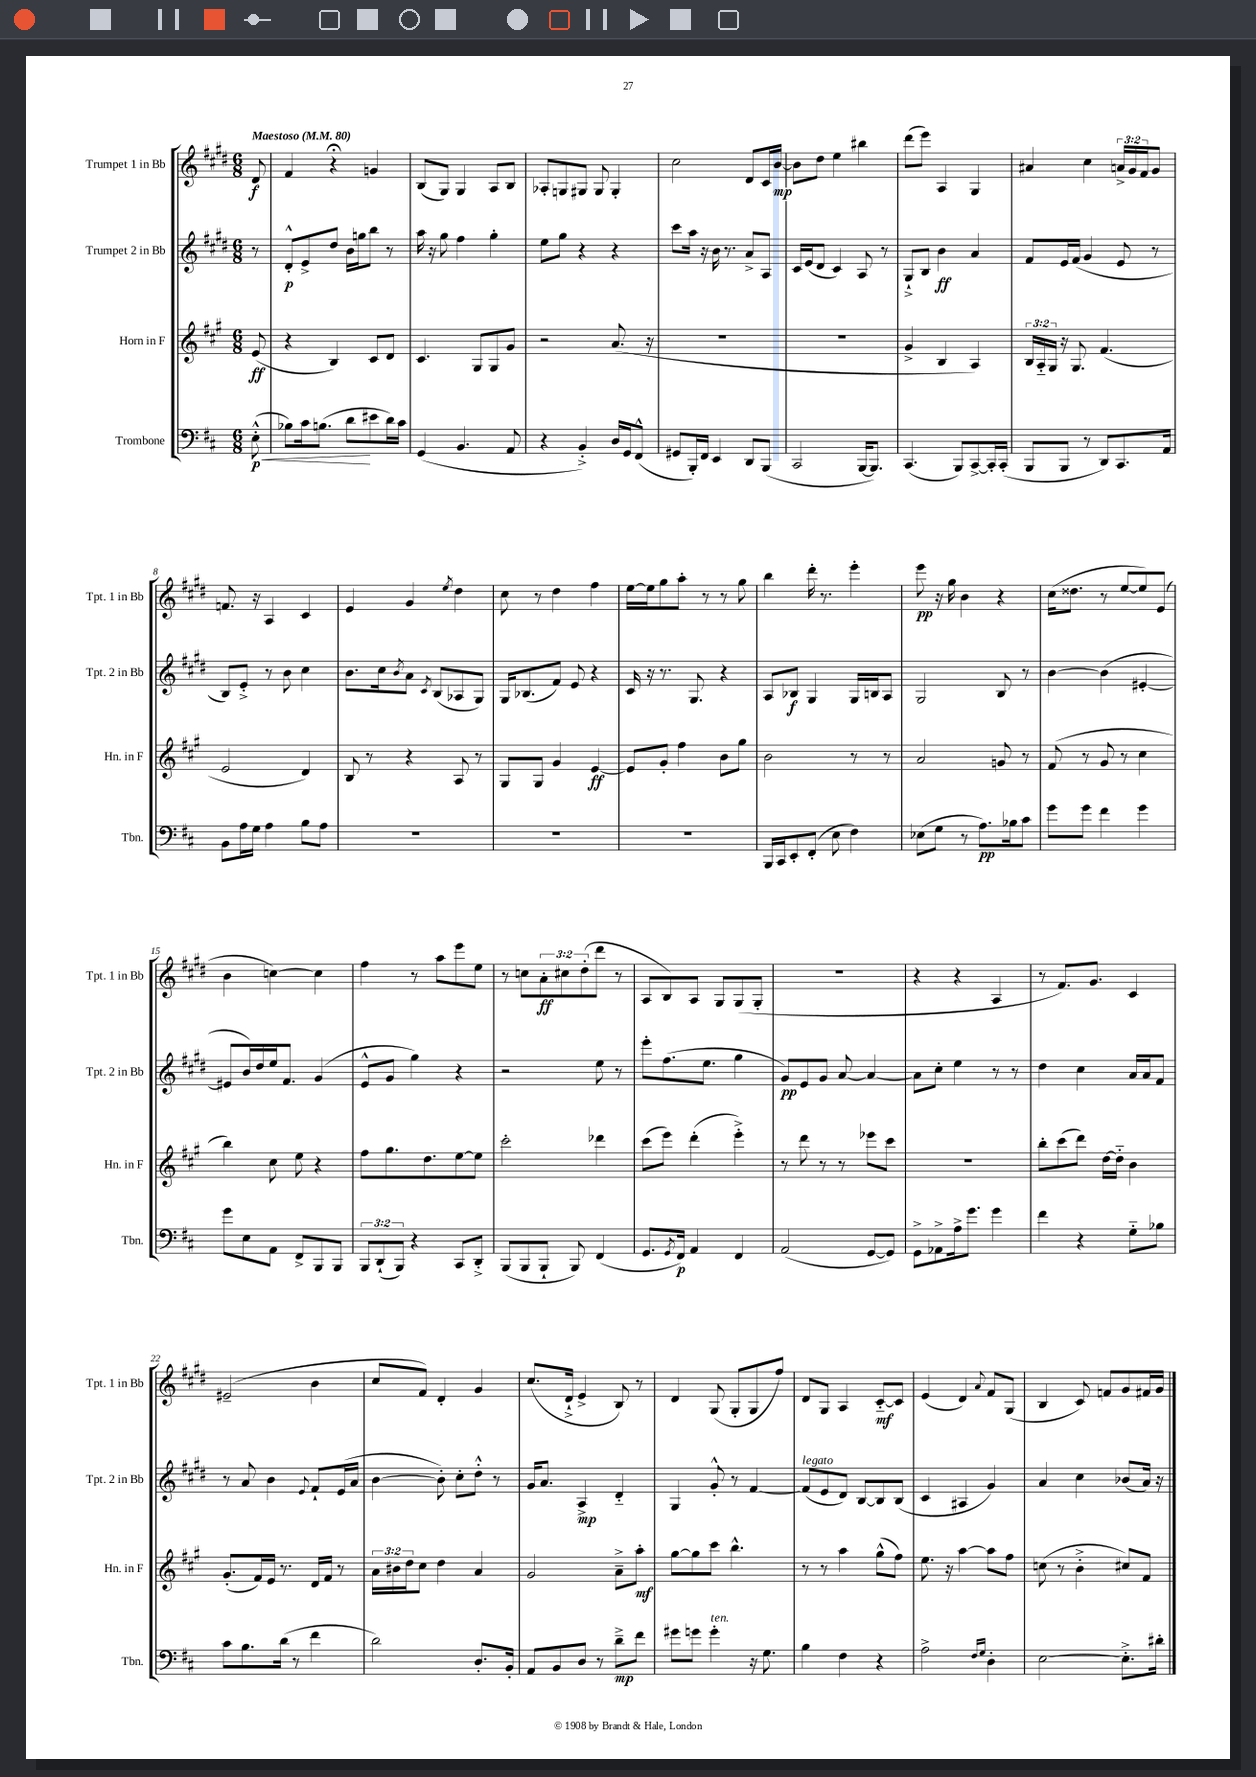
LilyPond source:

<<
\new StaffGroup <<
\new Staff = "s0" \with { instrumentName = "Trumpet 1 in Bb" shortInstrumentName = "Tpt. 1 in Bb" } {
    \clef treble \key e \major \numericTimeSignature \time 6/8 \override Staff.TupletNumber.text = #tuplet-number::calc-fraction-text \partial 8 \tempo "Maestoso" 4 = 80
    dis'8\f |
    fis'4 r4\fermata g'4 |
    b8( gis8) gis4 a8 b8 |
    aes8-. g8 gis8 gis8 gis4-. |
    cis''2 dis'8 cis'16 b'16~\mp |
    b'8 dis''8 e''4 bis''4 |
    dis'''8( e'''8) a4 gis4 |
    ais'4 cis''4 \tuplet 3/2 { a'16-> gis'16 fis'16 } gis'8 |
    f'8. r16 a4 cis'4 |
    e'4 gis'4 \acciaccatura { e''8 } dis''4 |
    cis''8 r8 dis''4 fis''4 |
    e''16~ e''16 gis''8 a''8-. r8 r8 gis''8 |
    b''4 dis'''16-. r8. e'''4-. |
    e'''8\pp r16 gis''16 b'4 r4 |
    cis''16( disis''8. r8 e''8~ e''8) e'8( |
    b'4 c''4~) c''4 |
    fis''4 r8 a''8 e'''8 e''8 |
    r8 c''8 \tuplet 3/2 { a'8-.\ff cis''8 dis''8-.( } dis'''8 r8 |
    a8 b8) a8 gis8 gis8( gis8-. |
    R2. |
    r4 r4 a4 |
    r8 fis'8.) gis'8. cis'4 |
    eis'2--( b'4 |
    cis''8 fis'8) dis'4-. gis'4 |
    cis''8.( dis'16-!-> e'4-> b8) r8 |
    dis'4 gis8( gis8-. gis8 fis''8) |
    dis'8 gis8 a4 cis'8~-_\mf cis'8 |
    e'4( dis'4) \appoggiatura { a'8 } fis'8 gis8( |
    b4 cis'8) f'8 gis'8 fis'16 gis'16 \bar "|." |
}
\new Staff = "s1" \with { instrumentName = "Trumpet 2 in Bb" shortInstrumentName = "Tpt. 2 in Bb" } {
    \clef treble \key e \major \numericTimeSignature \time 6/8 \partial 8
    r8 |
    dis'8-.-^\p e'8-> dis''8 b'16 g''16 b''8 r8 |
    a''16 r16 gis''8 fis''4 gis''4-. |
    e''8 gis''8 r4 r4 |
    cis'''8 a''16 r16 b'16 r8. a'8-> a8 |
    cis'16 e'16( dis'8 cis'4) a8 r8 |
    gis8-!-> b8 b'4\ff a'4 |
    fis'8 e'16 fis'16( gis'4 e'8 r8 |
    b8) e'8-.-> r8 b'8 cis''4 |
    b'8. cis''16 \acciaccatura { b'8 } a'8 \acciaccatura { cis'8 } b8( aes8 gis8) |
    gis16 bes8.( fis'8) e'8 r4 |
    cis'16 r16 r8. gis8. r4 |
    a8 bes8\f gis4 gis16 b16 a8 |
    gis2 b8 r8 |
    b'4~ b'4( eis'4~-. |
    eis'8 b'16) dis''16 e''16 fis'8. gis'4( |
    e'8-^ gis'8 gis''4) r4 |
    r2 e''8 r8 |
    e'''8-. fis''8.( e''8. gis''4 |
    gis'8\pp) e'8 gis'8 a'8~ a'4~ |
    a'8 cis''8-. e''4 r8 r8 |
    dis''4 cis''4 a'16 a'16 fis'8 |
    r8 a'8 b'4 \appoggiatura { e'8 } fis'8-! e'16( a'16 |
    b'4~ b'8-.) cis''8-. dis''8-.-^ r8 |
    gis'16 a'8. a4->\mp dis'4-_ |
    gis4 gis'8-.-^ r8 fis'4~ |
    fis'8^\markup { \italic "legato" }( e'8 dis'8) b8~ b8 b8( |
    cis'4 ais4 gis'4) |
    a'4 cis''4 bes'8( a'16) r16 \bar "|." |
}
\new Staff = "s2" \with { instrumentName = "Horn in F" shortInstrumentName = "Hn. in F" } {
    \clef treble \key a \major \numericTimeSignature \time 6/8 \override Staff.TupletNumber.text = #tuplet-number::calc-fraction-text \partial 8
    e'8\ff( |
    r4 b4) cis'8 d'8 |
    cis'4. gis8 gis8 gis'8 |
    r2 a'8.( r16 |
    R2. |
    R2. |
    gis'4-> b4 a4) |
    \tuplet 3/2 { b16 a16-_ gis16 } r16 gis8. fis'4.( |
    e'2 d'4) |
    b8 r8 r4 a8 r8 |
    gis8 gis8 gis'4 e'4~\ff |
    e'8 gis'8-. fis''4 b'8 gis''8 |
    b'2 r8 r8 |
    a'2 g'8 r8 |
    fis'8( r8 gis'8 r8 cis''4 |
    b''4) cis''8 e''8 r4 |
    fis''8 gis''8. d''8. e''8~ e''8 |
    cis'''2-. des'''4 |
    cis'''8( e'''8) d'''4-.( e'''4-.->) |
    r8 d'''8 r8 r8 ees'''8 cis'''8 |
    R2. |
    b''8-. cis'''8( d'''8) d''16~ d''16-_ b'4 |
    gis'8.-.( fis'16) e'16 r8. d'16 fis'16 r8 |
    \tuplet 3/2 { a'16 bis'16 d''16 } cis''8 d''4 a'4 |
    gis'2 a'8---> a''8-.\mf |
    gis''8~ gis''8 cis'''8 b''4.-^ |
    r8 r8 a''4 gis''8-^( fis''8) |
    e''8. r16 a''4~ a''8 fis''8 |
    c''8( r8 b'4-.-> cis''8) fis'8 \bar "|." |
}
\new Staff = "s3" \with { instrumentName = "Trombone" shortInstrumentName = "Tbn." } {
    \clef bass \key d \major \numericTimeSignature \time 6/8 \override Staff.TupletNumber.text = #tuplet-number::calc-fraction-text \partial 8
    e8-.-^\p\<( |
    bes8) cis'16 b8.( d'8\! eis'8 d'16) cis'16 |
    g,4( b,4. a,8 |
    r4 b,4-.->) d16 g,16 fis,8-^( |
    gis,8 b,,16-.) fis,16 e,4 d,8 b,,8( |
    cis,2 b,,16~ b,,8.) |
    cis,4.( b,,8) cis,8~-> cis,16-. cis,16-.( |
    b,,8 b,,8 r8 d,8) cis,8. a,16 |
    b,8 a16 g16 a4 b8 a8 |
    R2. |
    R2. |
    R2. |
    b,,16 cis,16 e,8-. fis,8-.( e8 fis4) |
    ees8( g8 r8 a8.\pp) bes16 cis'8 |
    g'8 g'8 fis'4 g'4 |
    g'8 e8 a,8 fis,8-> b,,8 b,,8 |
    \tuplet 3/2 { b,,8 d,8-!( b,,8) } r4 cis,8 d,8-.-> |
    b,,8( b,,8 b,,8-! b,,8) fis,4( |
    g,8. \acciaccatura { g,8 } fis,16\p) a,4 fis,4 |
    a,2( g,8~ g,8) |
    g,8-> aes,8-> a16-> g'8. g'4 |
    fis'4 r4 g8-_ bes8 |
    cis'8 b8. d'16( r8 fis'4 |
    d'2) d8.-. b,16-. |
    a,8 b,8 d8 r8 d'8--->\mp fis'8 |
    gis'8 g'8 g'4-.^\markup { \italic "ten." } r16 g8. |
    b4 fis4 r4 |
    a2-> \grace { fis16 g16 } d4-. |
    e2~ e8.-.-> dis'16-. \bar "|." |
}
>>
>>
